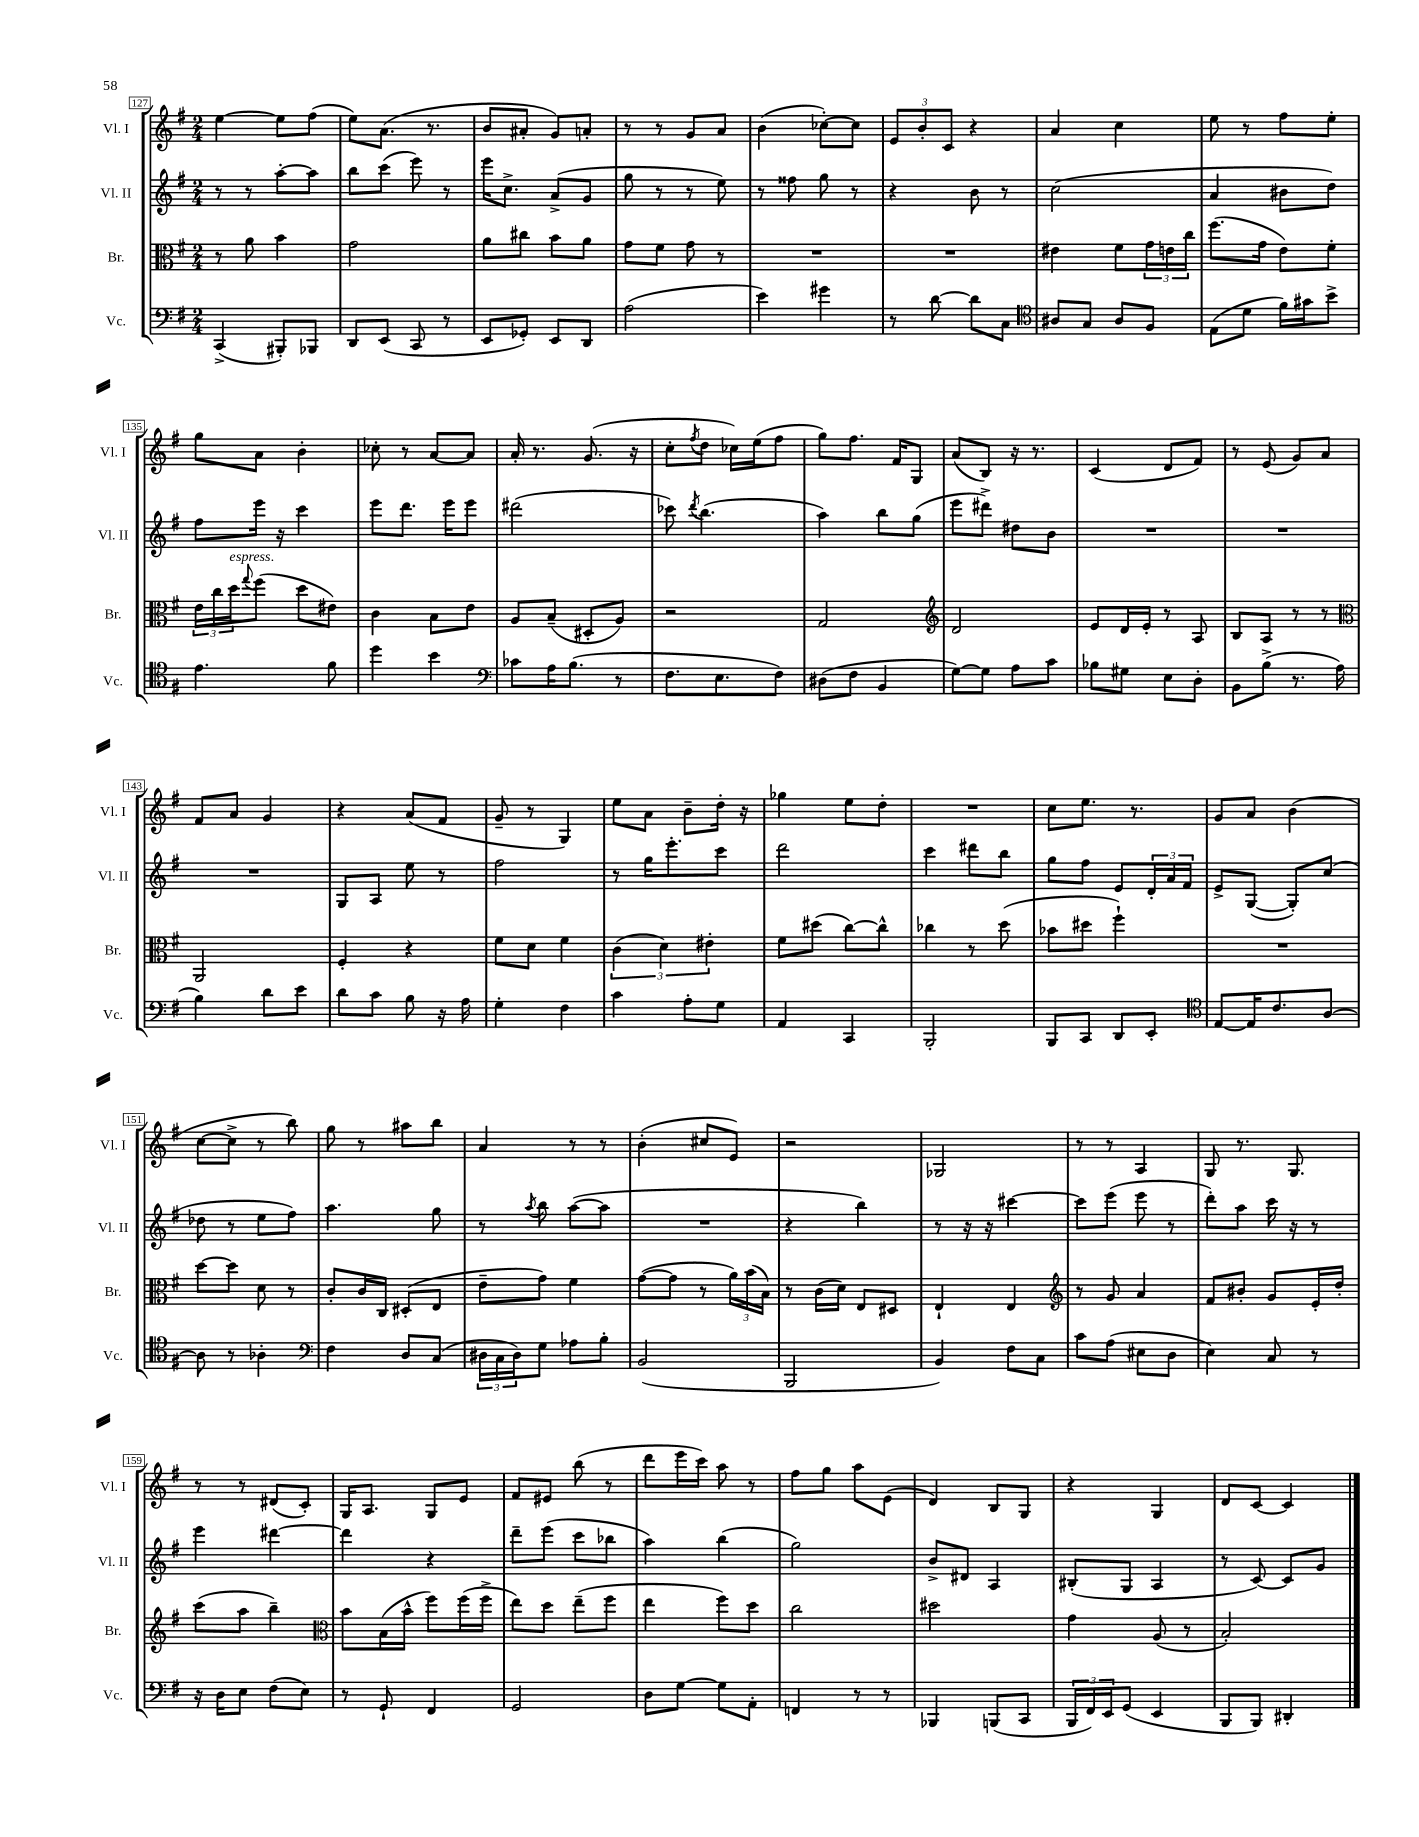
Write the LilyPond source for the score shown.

<<
\new StaffGroup <<
\new Staff = "s0" \with { instrumentName = "Vl. I" shortInstrumentName = "Vl. I" } {
    \clef treble \key g \major \numericTimeSignature \time 2/4
    e''4~ e''8 fis''8( |
    e''8) a'8.( r8. |
    b'8 ais'8-. g'8) a'8-. |
    r8 r8 g'8 a'8 |
    b'4( ces''8~-.) ces''8 |
    \tuplet 3/2 { e'8 b'8-. c'8 } r4 |
    a'4 c''4 |
    e''8 r8 fis''8 e''8-. |
    g''8 a'8 b'4-. |
    ces''8-. r8 a'8~ a'8 |
    a'16-. r8. g'8.( r16 |
    c''8-. \acciaccatura { fis''8 } d''8 ces''16) e''16( fis''8 |
    g''8) fis''8. fis'16 g8 |
    a'8( b8) r16 r8. |
    c'4( d'8 fis'8) |
    r8 e'8( g'8) a'8 |
    fis'8 a'8 g'4 |
    r4 a'8( fis'8 |
    g'8-- r8 g4) |
    e''8 a'8 b'8-- d''16-. r16 |
    ges''4 e''8 d''8-. |
    R2 |
    c''8 e''8. r8. |
    g'8 a'8 b'4( |
    c''8~ c''8-> r8 b''8) |
    g''8 r8 ais''8 b''8 |
    a'4 r8 r8 |
    b'4-.( cis''8 e'8) |
    r2 |
    ges2 |
    r8 r8 a4 |
    g8 r8. g8. |
    r8 r8 dis'8( c'8-.) |
    g16 a8. g8 e'8 |
    fis'8 eis'8 b''8( r8 |
    d'''8 e'''16 c'''16) a''8 r8 |
    fis''8 g''8 a''8 e'8( |
    d'4) b8 g8 |
    r4 g4 |
    d'8 c'8~ c'4 \bar "|." |
}
\new Staff = "s1" \with { instrumentName = "Vl. II" shortInstrumentName = "Vl. II" } {
    \clef treble \key g \major \numericTimeSignature \time 2/4
    r8 r8 a''8~-. a''8 |
    b''8 c'''8( e'''8) r8 |
    e'''16 c''8.-> a'8->( g'8 |
    g''8 r8 r8 e''8) |
    r8 fisis''8 g''8 r8 |
    r4 b'8 r8 |
    c''2( |
    a'4 bis'8 d''8) |
    fis''8 e'''16 r16 c'''4 |
    e'''8 d'''8. e'''16 e'''8 |
    dis'''2( |
    ces'''8) \acciaccatura { d'''8 } b''4.( |
    a''4) b''8 g''8( |
    e'''8 dis'''8->) dis''8 b'8 |
    R2 |
    R2 |
    R2 |
    g8 a8 e''8 r8 |
    fis''2 |
    r8 g''16 e'''8.-. c'''8 |
    d'''2 |
    c'''4 dis'''8 b''8 |
    g''8 fis''8 e'8 \tuplet 3/2 { d'16-. a'16 fis'16 } |
    e'8-> g8~( g8-.) c''8( |
    des''8 r8 e''8 fis''8) |
    a''4. g''8 |
    r8 \acciaccatura { a''8 } b''8 a''8~( a''8 |
    R2 |
    r4 b''4) |
    r8 r16 r16 cis'''4~ |
    cis'''8 e'''8( e'''8 r8 |
    d'''8-.) a''8 c'''16 r16 r8 |
    e'''4 dis'''4~ |
    dis'''4 r4 |
    d'''8-- e'''8( c'''8 bes''8 |
    a''4) b''4( |
    g''2) |
    b'8-> dis'8 a4 |
    bis8-.( g8 a4 |
    r8 c'8~) c'8 g'8 \bar "|." |
}
\new Staff = "s2" \with { instrumentName = "Br." shortInstrumentName = "Br." } {
    \clef alto \key g \major \numericTimeSignature \time 2/4
    r8 a'8 b'4 |
    g'2 |
    a'8 cis''8 b'8 a'8 |
    g'8 fis'8 g'8 r8 |
    R2 |
    R2 |
    eis'4 fis'8 \tuplet 3/2 { g'16 e'16 c''16 } |
    fis''8.( g'16 e'8) fis'8-. |
    \tuplet 3/2 { e'16 c''16 d''16^\markup { \italic "espress." } } \appoggiatura { g''8 } fis''8( d''8 eis'8) |
    c'4 b8 e'8 |
    a8 b8--( dis8-. a8) |
    r2 |
    g2 |
    \clef treble d'2 |
    e'8 d'16 e'16-. r8 a8 |
    b8 a8 r8 r8 |
    \clef alto a,2 |
    fis4-. r4 |
    fis'8 d'8 fis'4 |
    \tuplet 3/2 { c'4( d'4) eis'4-. } |
    fis'8 dis''8( c''8~) c''8-^ |
    ces''4 r8 d''8( |
    bes'8 dis''8 fis''4-!) |
    R2 |
    d''8~ d''8 d'8 r8 |
    c'8-. c'16 c16 dis8-.( e8 |
    e'8-- g'8) fis'4 |
    g'8~( g'8 r8 \tuplet 3/2 { a'16) b'16( b16) } |
    r8 c'16( d'16) e8 dis8 |
    e4-! e4 |
    \clef treble r8 g'8 a'4 |
    fis'8 bis'8-. g'8 e'16-. d''16-. |
    c'''8( a''8 b''4--) |
    \clef alto b'8 b16( b'16-^ fis''8) fis''16( fis''16-> |
    e''8) d''8 e''8--( fis''8 |
    e''4 fis''8) d''8 |
    c''2 |
    dis''2 |
    g'4 a8( r8 |
    b2-.) \bar "|." |
}
\new Staff = "s3" \with { instrumentName = "Vc." shortInstrumentName = "Vc." } {
    \clef bass \key g \major \numericTimeSignature \time 2/4
    c,4->( bis,,8-.) bes,,8 |
    d,8 e,8( c,8 r8 |
    e,8 ges,8-.) e,8 d,8 |
    a2( |
    e'4) gis'4 |
    r8 d'8~ d'8 c8 |
    \clef tenor ais8 g8 ais8 fis8 |
    e8( d'8 fis'16) gis'16 b'8-> |
    e'4. fis'8 |
    d''4 b'4 |
    \clef bass ces'8 a16 b8.( r8 |
    fis8. e8. fis8) |
    dis8( fis8 b,4 |
    g8~) g8 a8 c'8 |
    bes8 gis8 e8 d8-. |
    b,8 b8->( r8. a16 |
    b4) d'8 e'8 |
    d'8 c'8 b8 r16 a16 |
    g4-. fis4 |
    c'4 a8-. g8 |
    a,4 c,4 |
    b,,2-. |
    b,,8 c,8 d,8 e,8-. |
    \clef tenor e8~ e16 c'8. a8~ |
    a8 r8 aes4-. |
    \clef bass fis4 d8 c8( |
    \tuplet 3/2 { dis16 c16 dis16) } g8 aes8 b8-. |
    b,2( |
    b,,2 |
    b,4) fis8 c8 |
    c'8 a8( eis8 d8 |
    e4) c8 r8 |
    r16 d16 e8 fis8( e8) |
    r8 g,8-! fis,4 |
    g,2 |
    d8 g8~ g8 a,8-. |
    f,4 r8 r8 |
    bes,,4 b,,8( c,8 |
    \tuplet 3/2 { b,,16 fis,16) e,16 } g,8( e,4 |
    b,,8 b,,8) dis,4-. \bar "|." |
}
>>
>>
\layout { \context { \Score currentBarNumber = #127 \override BarNumber.stencil = #(make-stencil-boxer 0.1 0.3 ly:text-interface::print) } }
